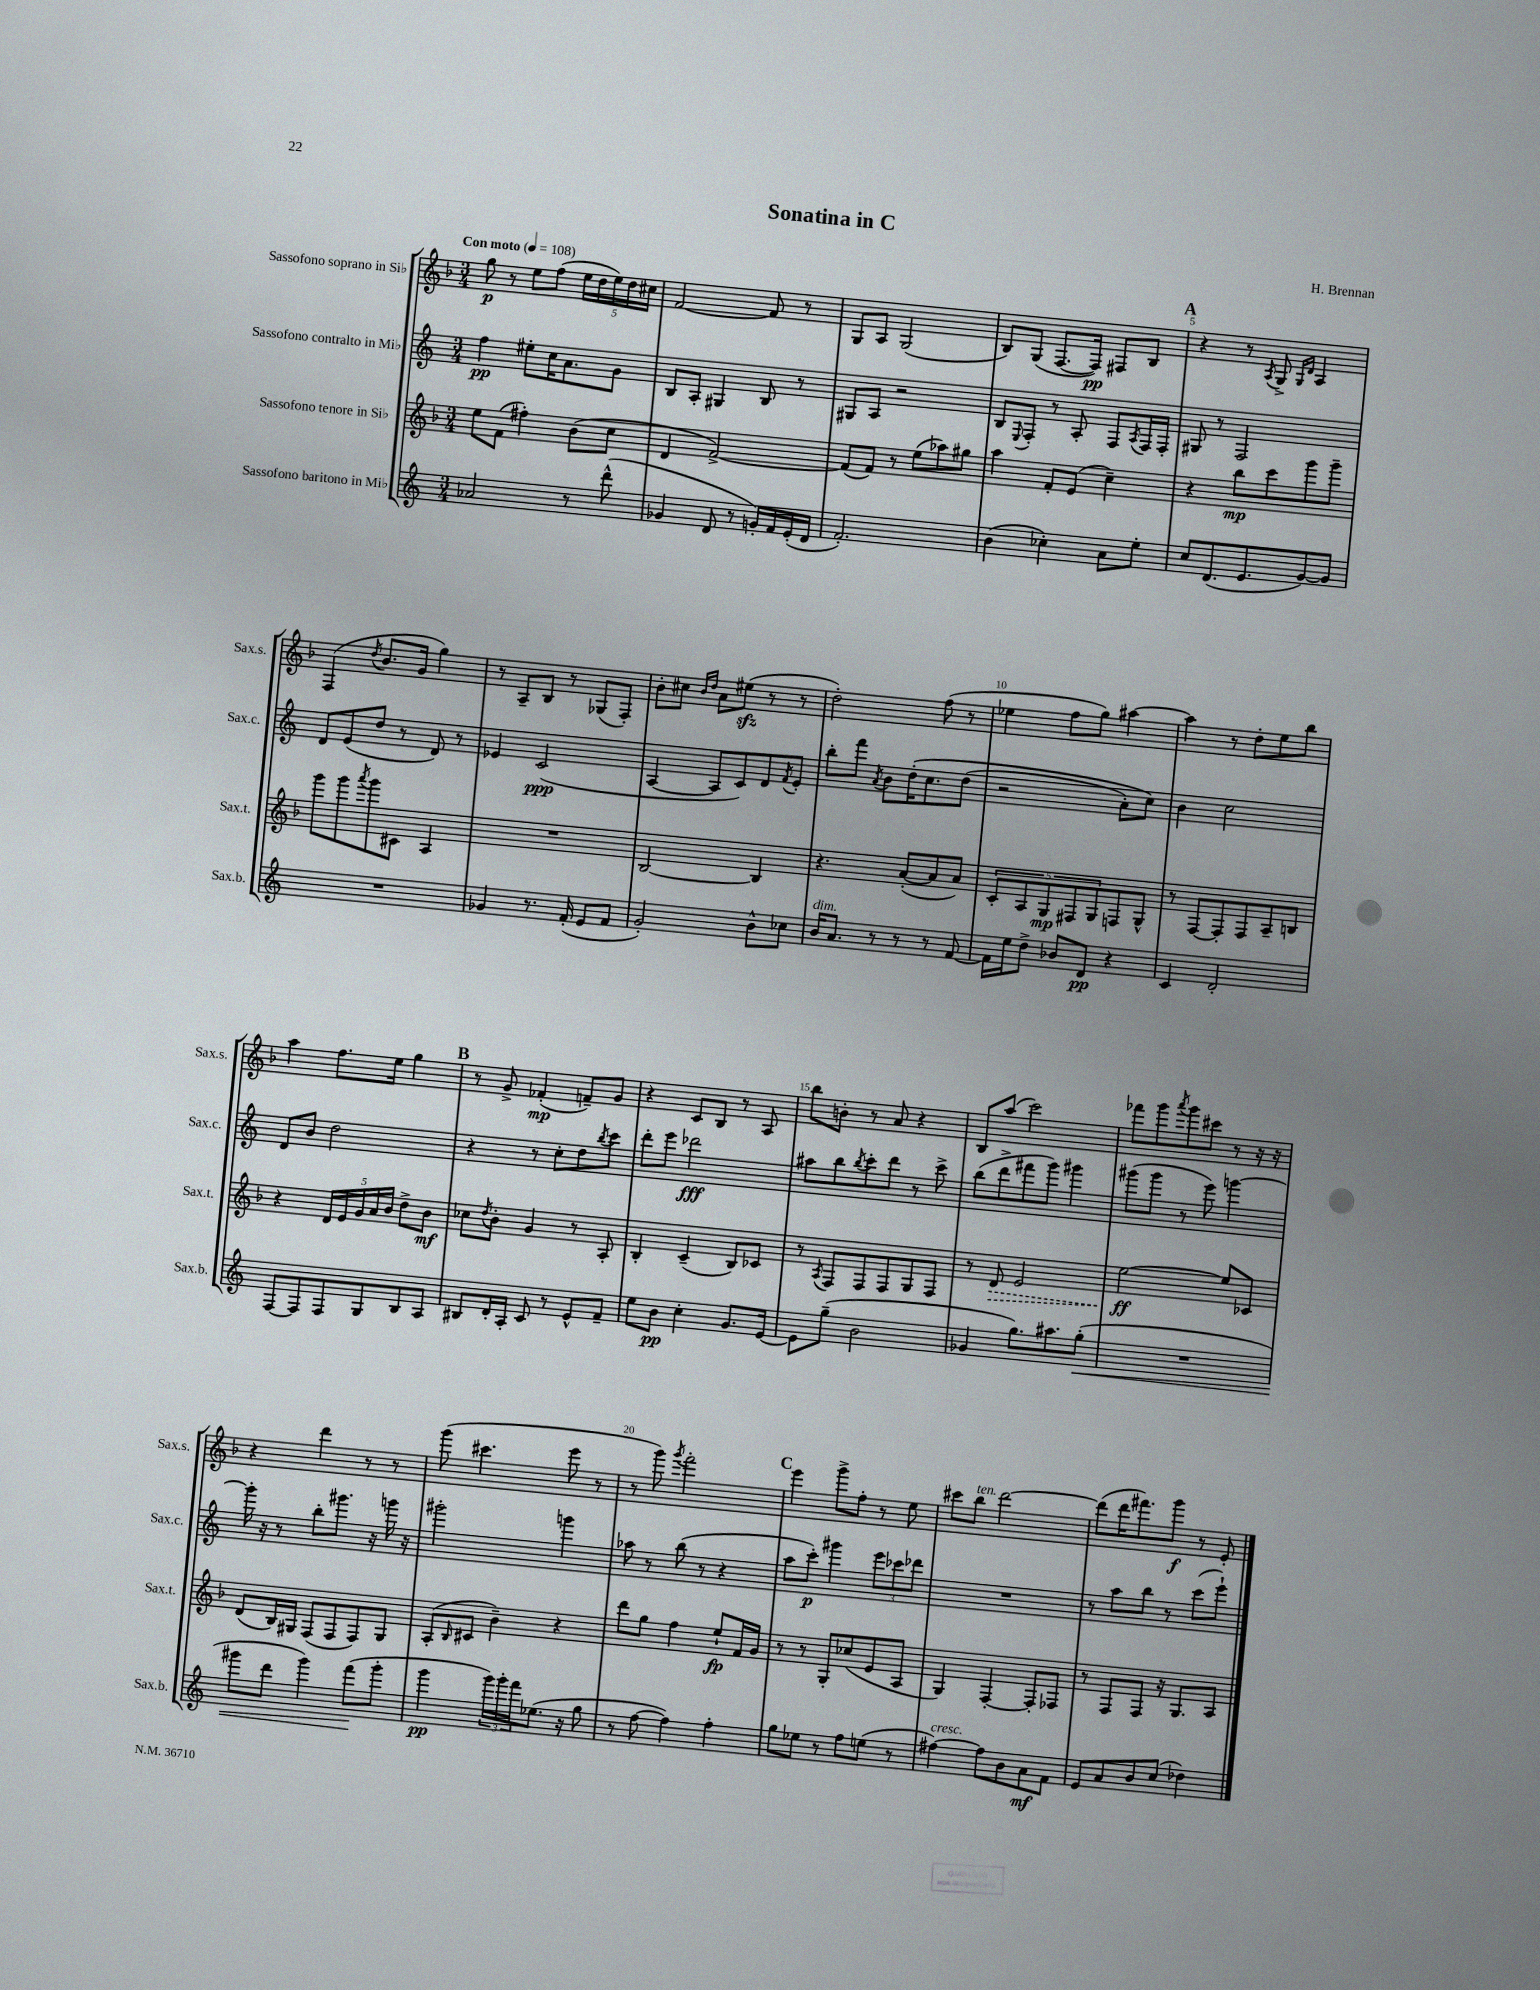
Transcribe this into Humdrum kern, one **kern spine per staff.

**kern	**kern	**kern	**kern
*staff4	*staff3	*staff2	*staff1
*clefG2	*clefG2	*clefG2	*clefG2
*k[]	*k[b-]	*k[]	*k[b-]
*M3/4	*M3/4	*M3/4	*M3/4
*MM108	*MM108	*MM108	*MM108
2a-	8ee	4ff	8gg
.	(8f	.	8r
.	4ff#')	8ee#'	8ee
.	.	16cc	(8ff
.	.	8.a	.
8r	(8b-	.	20ee
.	.	.	20dd
.	.	.	20ee)
(8ddd^^	8cc	8g	.
.	.	.	20dd
.	.	.	20cc#
=	=	=	=
4g-	4d	8B	[2f
.	.	8A'	.
8d	[2f^)	4G#	.
8r	.	.	.
16g')	.	8B	8f]
16f	.	.	.
(16e'	.	8r	8r
16d	.	.	.
=	=	=	=
2.f')	(8f]	8G#	8G
.	8f)	8A	8A
.	8r	2r	(2G
.	(8ee	.	.
.	8aa-)	.	.
.	8gg#	.	.
=	=	=	=
(4b	4aa	8B	8B-)
.	.	8qqE	.
.	.	8F'	(8G
4cc-')	8f'	8r	[8.F
.	(8e	8A'	.
.	.	.	16F])
8a	4cc~)	8F	8F#
.	.	8qA	.
8ee'	.	16F	8B-
.	.	16F'	.
=	=	=	=
8cc	4r	8G#	4r
(8.d	.	8r	.
.	8bb-	2F	8r
8.e	.	.	.
.	.	.	8qA
.	8ccc	.	8G^
.	.	.	16qqG
.	.	.	16qqd
[8g)	8ggg	.	4A
8g]	8ggg~	.	.
=	=	=	=
2.r	8ggg	8d	(4F
.	8ggg	(8e	.
.	8qaaa	.	8qdd
.	8ggg	8dd	8.b-
.	8c#	8r	.
.	.	.	16g
.	4A	8d)	4gg)
.	.	8r	.
=	=	=	=
4g-	2.r	4e-	8r
.	.	.	8A~
8.r	.	(2c	8B-
.	.	.	8r
(16f'	.	.	.
8e	.	.	(8G-
8f	.	.	8F')
=	=	=	=
2g')	[2B-	[4A	8b-'
.	.	.	8cc#
.	.	.	16qqb-
.	.	.	16qqdd
.	.	8A]	8a
.	.	8c)	(8ee#
8b^^	4B-]	8d	8r
.	.	8qf	.
8cc-	.	8e'	8r
=	=	=	=
16b	4.r	8bb'	2dd')
8.a	.	.	.
.	.	8fff	.
.	.	8qa	.
8r	.	8b	.
8r	([8a'	&(16dd'	.
.	.	8.cc	.
8r	8a]	.	(8ff
[8f	8a)	(8dd	8r
=	=	=	=
16f]	10c'	2r	4ee-
16ee	.	.	.
.	10A	.	.
8dd^	.	.	.
.	10G	.	.
8b-	.	.	8ff
.	10F#	.	.
8d	.	.	8gg)
.	10G	.	.
4r	8F	8a')	[4aa#
.	8G^^	8cc&)	.
=	=	=	=
4c	8r	4b	4aa#]
.	[8F	.	.
2d'	8F']	2cc	8r
.	8F	.	8dd'
.	8A~	.	8ee
.	8B	.	8bb-
=	=	=	=
[8F	4r	8d	4aa
8F]	.	8b	.
8F	20d	2dd	8.ff
.	20e	.	.
.	20g	.	.
8G	.	.	.
.	20a	.	.
.	.	.	16ee
.	20b-	.	.
8B	8dd^	.	4gg
8A	8b-	.	.
=	=	=	=
8B#	8cc-	4r	8r
.	8qdd	.	.
16d'	8b-'	.	8g^
16A'	.	.	.
8c	4g	8r	(4f-'
8r	.	8cc'	.
8e^^	8r	8dd	8f~)
.	.	8qbb	.
8f~	8A'	8ccc	8g
=	=	=	=
8ee	4B-'	8ddd'	4r
8b	.	8eee	.
4cc'	(4c~	2ddd-	8c
.	.	.	8B-
8.g	8B-)	.	8r
.	8c-	.	8A
[16e	.	.	.
=	=	=	=
8e]	8r	8aa#	8bb-
.	8qA	.	.
(8gg~	8F	8bb	8b'
.	.	8qbb	.
2b	8F	8ccc'	8r
.	8F	8ddd	8a
.	8G	8r	4r
.	8F	8ccc^	.
=	=	=	=
4g-	8r	(8bb	8B-
.	8d	8ddd^	(8aa
8.gg)	2e	8fff#	2ccc)
.	.	8ggg)	.
8.aa#	.	.	.
.	.	4ggg#	.
(8gg'	.	.	.
=	=	=	=
2.r	[2ee	(8ggg#	8fff-
.	.	8ggg#	8ggg
.	.	.	8qaaa
.	.	8r	8ggg
.	.	8eee)	8ccc#
.	8ee]	[4ggg	8r
.	8c-	.	16r
.	.	.	16r
=	=	=	=
8ggg#	(8d	16ggg']	4r
.	.	16r	.
8ddd	16B-)	8r	.
.	16G#	.	.
4ggg#)	(8F	8bb'	4ddd
.	8F	8.ggg#	.
(8fff	8F)	.	8r
.	.	16r	.
8ggg#'	8G#	16ggg	8r
.	.	16r	.
=	=	=	=
4ggg	(8A'	2ggg#'	(8ggg
.	16qqB-	.	.
.	8c#	.	4.ccc#
24ggg)	4b-~)	.	.
24ggg'	.	.	.
24fff	.	.	.
(8.ee-	.	.	.
.	4r	4ggg	8eee
16r	.	.	.
8gg	.	.	8r
=	=	=	=
8r	8ddd	8aa-	8r
[8ff	8gg	8r	8ggg)
.	.	.	8qggg
4ff])	4ff	(8bb	2fff'
.	.	8r	.
4ff'	8ee`	4r	.
.	16f	.	.
.	16g	.	.
=	=	=	=
8gg	8r	8aa	4eee
8ee-	8r	8ccc')	.
8r	8G'	4ggg#	8ggg^
8ff	(8cc-	.	8ff'
(8ee	8e	12eee	8r
.	.	12ccc-	.
8r	8A	.	8ee
.	.	12ddd-	.
=	=	=	=
[4ff#)	4G)	2.r	8ccc#
.	.	.	8bb-
8ff#]	[4F'	.	[2ddd
8b	.	.	.
8a	8F']	.	.
8f	8F-	.	.
=	=	=	=
8e	8r	8r	(8ddd]
8a	8F	8aa	16ddd
.	.	.	8.fff#)
8b	8F	8bb	.
(8cc	16r	8r	8ggg
.	8.G	.	.
4dd-)	.	(8ccc	8r
.	8A	8eee`)	8e'
==	==	==	==
*-	*-	*-	*-
